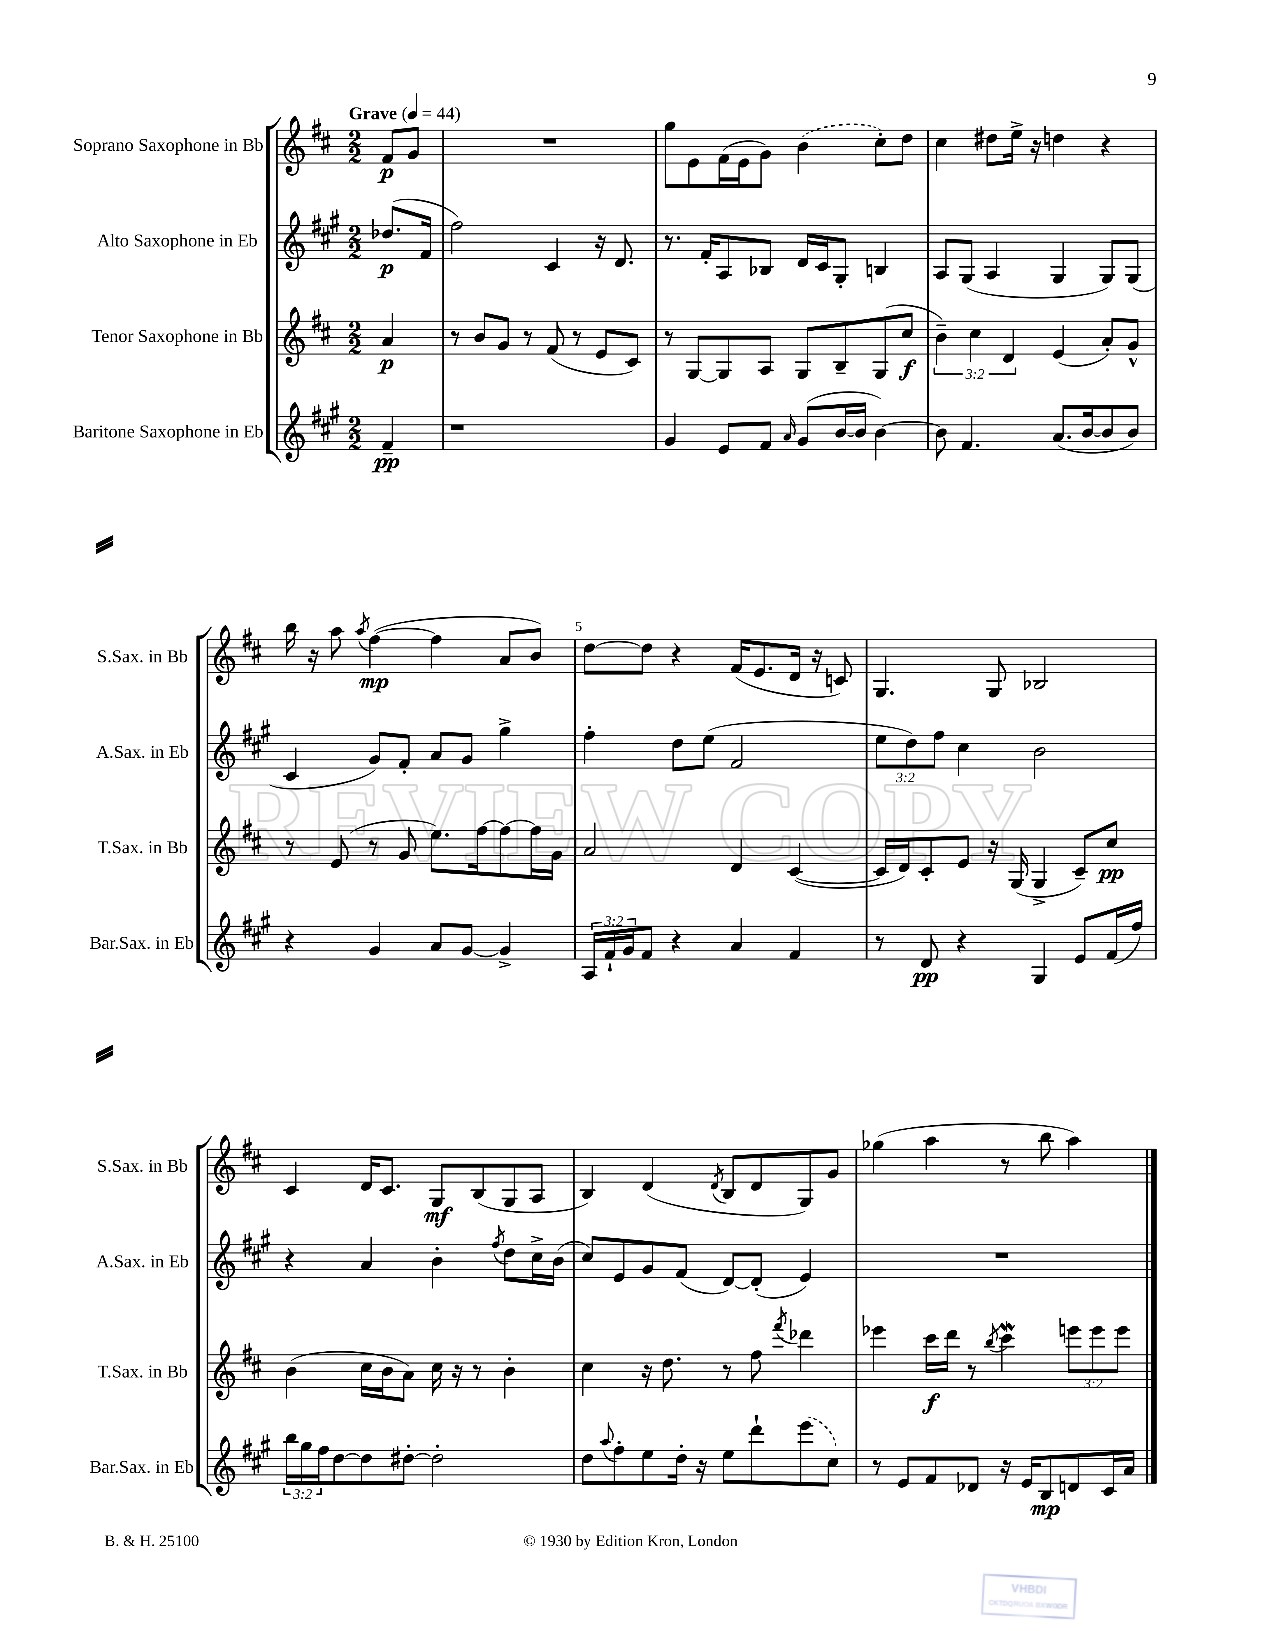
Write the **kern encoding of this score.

**kern	**kern	**kern	**kern
*staff4	*staff3	*staff2	*staff1
*clefG2	*clefG2	*clefG2	*clefG2
*k[f#c#g#]	*k[f#c#]	*k[f#c#g#]	*k[f#c#]
*M2/2	*M2/2	*M2/2	*M2/2
*MM44	*MM44	*MM44	*MM44
4f#~/	4a/	(8.dd-/L	8f#/L
.	.	.	8g/J
.	.	16f#/Jk	.
=	=	=	=
1r	8r	2ff#\)	1r
.	8b/L	.	.
.	8g/J	.	.
.	8r	.	.
.	(8f#/	4c#/	.
.	8r	.	.
.	8e/L	16r	.
.	.	8.d/	.
.	8c#/J)	.	.
=	=	=	=
4g#/	8r	8.r	8gg\L
.	[8G/L	.	8e\
.	.	16f#'/LK	.
8e/L	8G/]	8A/	(16f#\L
.	.	.	16e\J
8f#/J	8A/J	8B-/J	8g\J)
16qqa/	.	.	.
(8g#/L	8G/L	16d/LL	(4b\
.	.	16c#/J	.
[16b/L	8B~/	8G#'/J	.
16b/]JJ	.	.	.
[4b\)	(8G/	4B/	8cc#'\L)
.	8cc#/J	.	8dd\J
=	=	=	=
8b\]	6b~\)	8A/L	4cc#\
4.f#/	.	(8G#/J	.
.	6cc#\	.	.
.	.	4A/	8dd#\L
.	6d/	.	.
.	.	.	16ee^\Jk
.	.	.	16r
(8.a/L	(4e/	4G#/	4dd\
[16b/k	.	.	.
8b/]	8a'/L)	8G#/L)	4r
8b/J)	8g^^/J	(8G#/J	.
=	=	=	=
4r	8r	4c#/	16bb\
.	.	.	16r
.	(8e/	.	8aa\
.	.	.	8qaa/
4g#/	8r	8g#/L)	([4ff#\
.	8g/	8f#'/J	.
8a/L	8.ee\L)	8a/L	4ff#\]
[8g#/J	.	8g#/J	.
.	[16ff#\k	.	.
4g#^/]	8ff#\_	4gg#^\	8a/L
.	16ff#\]L	.	8b/J)
.	16g\JJ	.	.
=	=	=	=
24A/LL	2a/	4ff#'\	[8dd\L
24f#`/	.	.	.
24g#/J	.	.	.
8f#/J	.	.	8dd\]J
4r	.	8dd\L	4r
.	.	(8ee\J	.
4a/	4d/	2f#/	(16f#/LK
.	.	.	8.e/
4f#/	([4c#/	.	16d/Jk
.	.	.	16r
.	.	.	8c/)
=	=	=	=
8r	16c#/]LL	12ee\L	4.G/
.	16d/J)	.	.
.	.	12dd\)	.
8d/	8c#'/	.	.
.	.	12ff#\J	.
4r	8e/J	4cc#\	.
.	16r	.	8G/
.	(16G/	.	.
4G#/	4G^/	2b\	2B-/
8e/L	8c#~/L)	.	.
(16f#/L	8cc#/J	.	.
16ff#/JJ)	.	.	.
=	=	=	=
24bb\LL	(4b\	4r	4c#/
24gg#\	.	.	.
24ff#\J	.	.	.
[8dd\	.	.	.
8dd\]	16cc#\LL	4a/	16d/LK
.	16b\J	.	8.c#/J
[8dd#'\J	8a\J)	.	.
2dd#'\]	16cc#\	4b'\	8G/L
.	16r	.	.
.	8r	.	(8B/
.	.	8qff#/	.
.	4b'\	8dd\L	8G/
.	.	16cc#^\L	8A/J
.	.	(16b\JJ	.
=	=	=	=
8dd\L	4cc#\	8cc#/L)	4B/)
8qqaa/	.	.	.
8ff#'\	.	8e/	.
8ee\	16r	8g#/	(4d/
.	8.dd\	.	.
16dd'\Jk	.	(8f#/J	.
16r	.	.	.
.	.	.	8qd/
8ee\L	8r	[8d/L)	8B/L
8ddd`\	8ff#\	(8d'/]J	8d/
.	8qfff#/	.	.
(8eee\	4ddd-\	4e/)	8G/)
8cc#\J)	.	.	8g/J
=	=	=	=
8r	4eee-\	1r	(4gg-\
8e/L	.	.	.
8f#/	16ccc#\LL	.	4aa\
.	16ddd\JJ	.	.
8d-/J	8r	.	.
.	8qbb/	.	.
16r	4ccc#\	.	8r
16e/LK	.	.	.
8B/	.	.	8bb\
8d/	12eee\L	.	4aa\)
.	12eee\	.	.
16c#/L	.	.	.
.	12eee\J	.	.
16a/JJ	.	.	.
==	==	==	==
*-	*-	*-	*-
